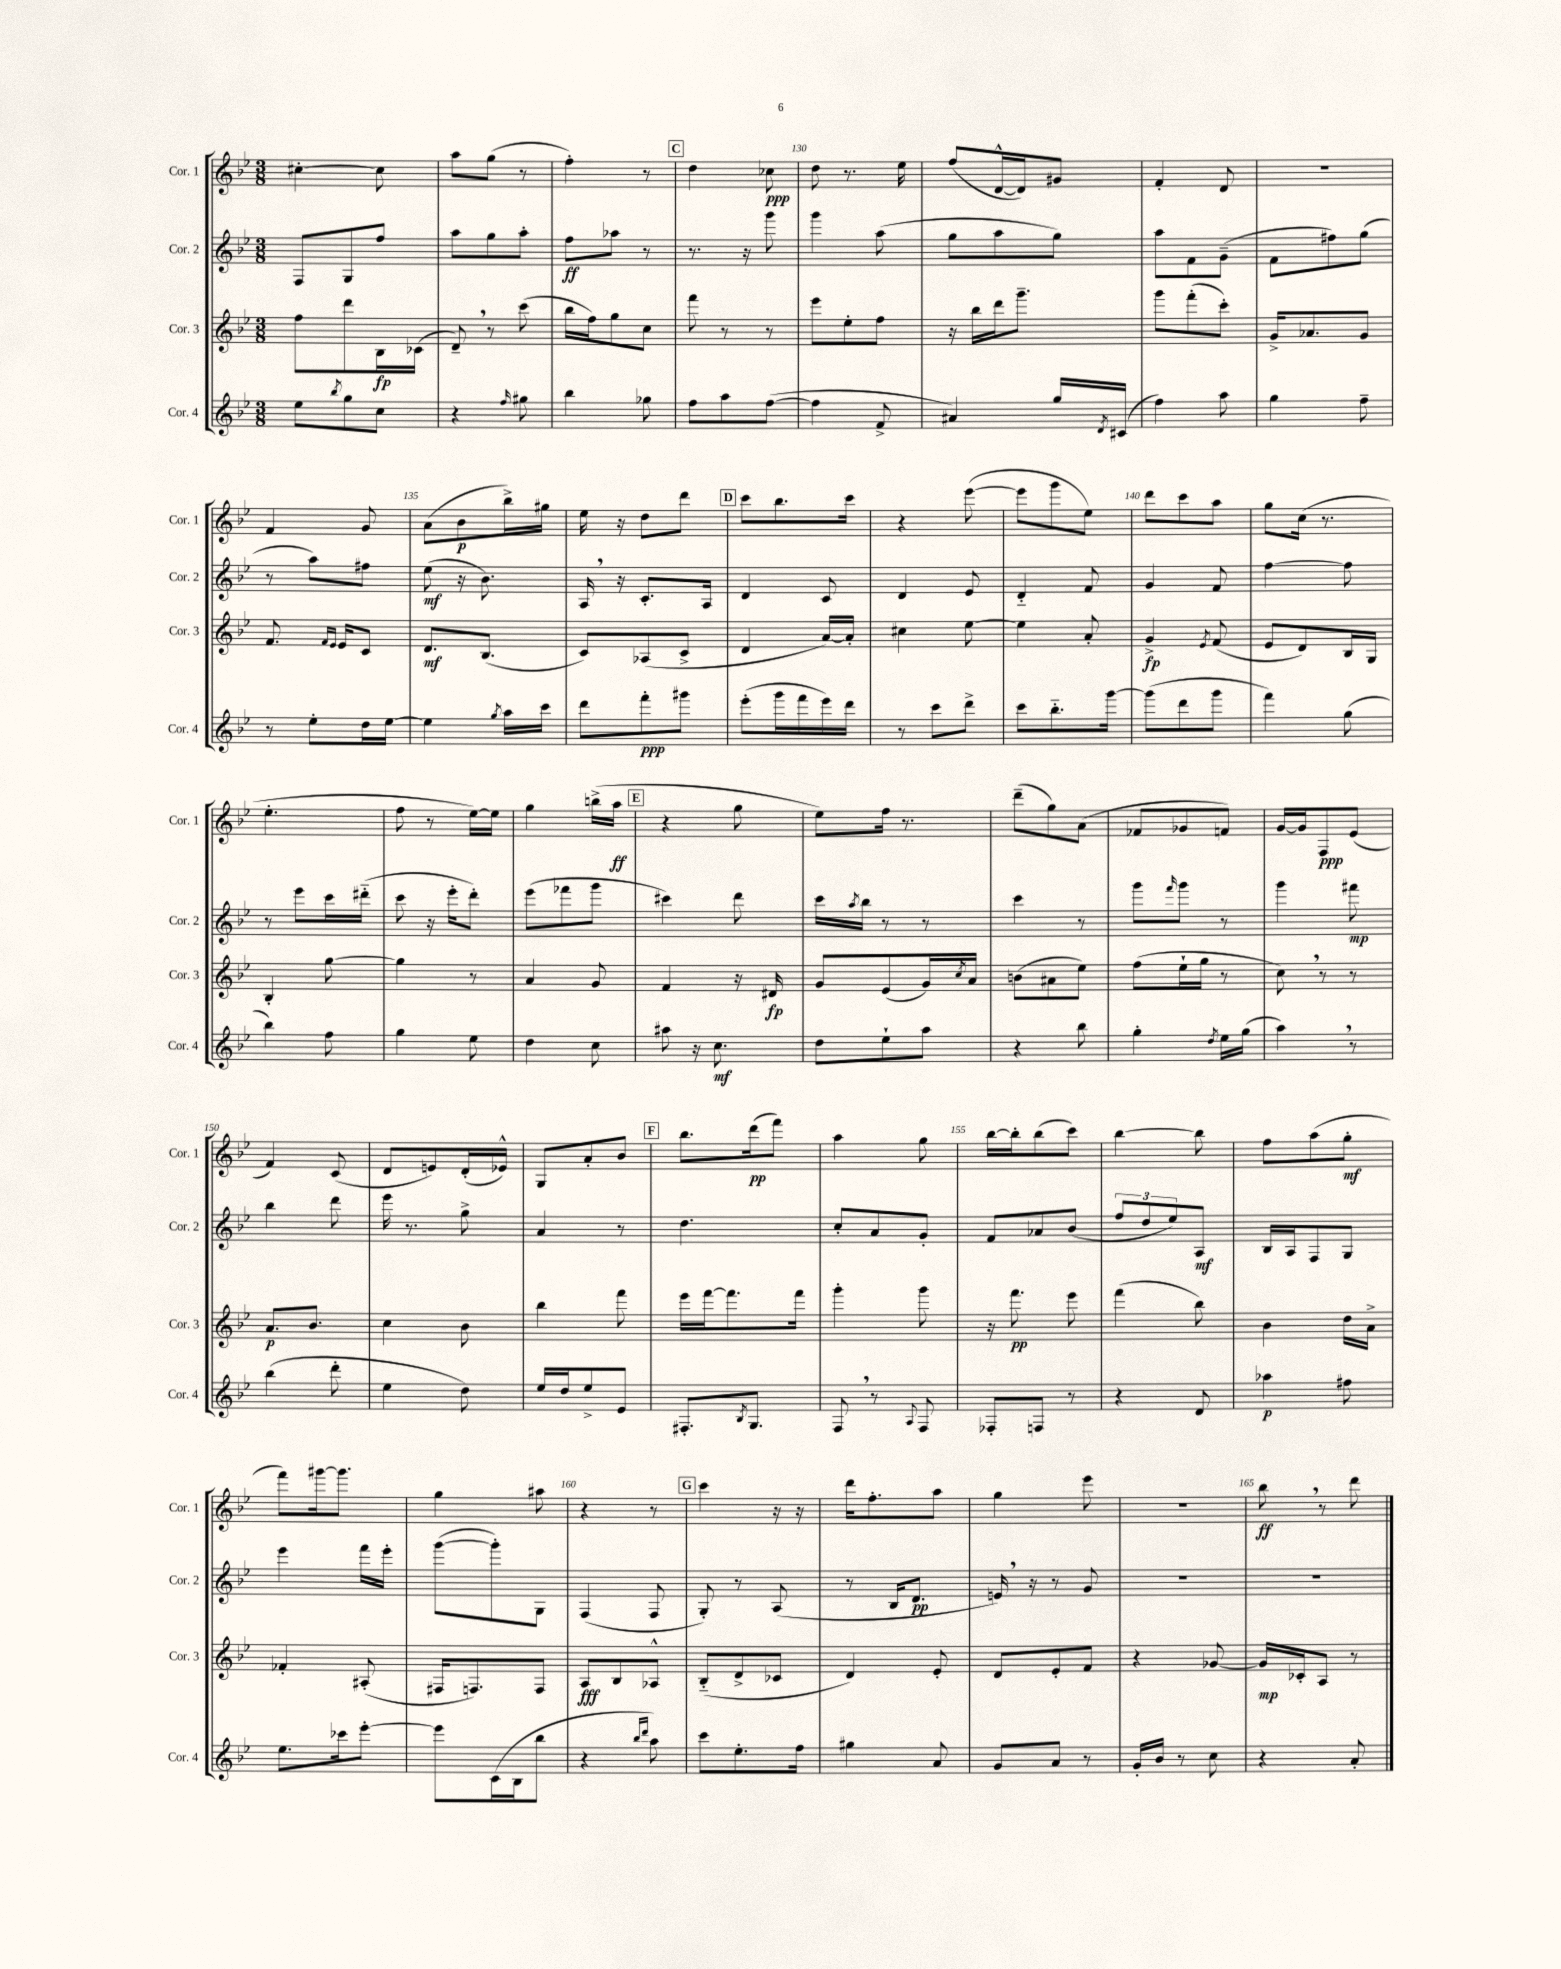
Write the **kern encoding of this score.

**kern	**kern	**kern	**kern
*staff4	*staff3	*staff2	*staff1
*clefG2	*clefG2	*clefG2	*clefG2
*k[b-e-]	*k[b-e-]	*k[b-e-]	*k[b-e-]
*M3/8	*M3/8	*M3/8	*M3/8
8ee-	8ff	8F	[4cc#'
8qbb-	.	.	.
8gg	8ddd	8G	.
8cc	16B-	8ff	8cc#]
.	(16c-	.	.
=	=	=	=
4r	8d~)	8aa	8aa
.	8r	8gg	(8gg
16qqff	.	.	.
8gg#	(8ccc	8aa'	8r
=	=	=	=
4bb-	16bb-	8ff	4ff')
.	16ff)	.	.
.	8gg	8aa-	.
8gg-	8cc	8r	8r
=	=	=	=
8ff	8fff	8.r	4dd
8aa	8r	.	.
.	.	16r	.
([8ff	8r	8ggg	8cc-
=	=	=	=
4ff]	8eee-	4ggg	8dd
.	8ee-'	.	8.r
8f^	8ff	(8aa	.
.	.	.	16ee-
=	=	=	=
4a#)	16r	8gg	(8ff
.	16bb-	.	.
.	16ddd	8aa	[16d^^
.	8.ggg~	.	16d])
16gg	.	8gg)	8g#
8qd	.	.	.
(16c#	.	.	.
=	=	=	=
4ff)	8ggg	8aa	4f'
.	(8fff'	8f	.
8aa	8ccc')	(8g~	8d
=	=	=	=
4gg	16g^	8f	4.r
.	8.a-	.	.
.	.	8ff#)	.
8ff~	8g	(8gg	.
=	=	=	=
8r	8.f	8r	4f
8ee-'	.	8aa)	.
.	16qqf	.	.
.	16qqe-	.	.
.	16e-	.	.
16dd	8c	8ff#	8g
[16ee-	.	.	.
=	=	=	=
4ee-]	8.d	(8ee-	(8a
.	.	16r	8b-
.	(8.B-	8.b-)	.
8qgg	.	.	.
16aa	.	.	16bb-^)
16ccc	.	.	16gg#
=	=	=	=
8ddd	8c)	16A	16ee-
.	.	16r	16r
8fff'	(8A-	8.c'	8dd
8ggg#	8c^	.	8ddd
.	.	16A	.
=	=	=	=
(8eee-'	4d	4d	8ccc
16ggg	.	.	8.bb-
16fff	.	.	.
16eee-)	[16a)	8c	.
16ddd	16a']	.	16ccc
=	=	=	=
8r	4cc#	4d	4r
8ccc	.	.	.
8ddd^	[8ee-	8e-	([8eee-
=	=	=	=
8ccc	4ee-]	4d'~	8eee-]
8.bb-'~	.	.	8ggg
.	8a'	8f	8ee-)
[16ggg	.	.	.
=	=	=	=
(8ggg]	4g^	4g	8ddd
8ddd	.	.	8ccc
.	8qe-	.	.
8ggg	(8f	8f	8aa
=	=	=	=
4fff)	8e-	[4ff	8gg
.	8d)	.	(16cc
.	.	.	8.r
(8gg	16B-	8ff]	.
.	16G	.	.
=	=	=	=
4bb-)	4B-'	8r	4.ee-'
.	.	8eee-	.
8ff	[8gg	16ccc	.
.	.	(16ddd#'~	.
=	=	=	=
4gg	4gg]	8ccc	8ff
.	.	16r	8r
.	.	16eee-'	.
8ee-	8r	8ddd')	[16ee-)
.	.	.	16ee-]
=	=	=	=
4dd	4a	(8eee-	4gg
.	.	8fff-	.
8cc	8g	8ggg	(16bb^
.	.	.	16aa
=	=	=	=
8aa#	4f	4ccc#)	4r
16r	.	.	.
8.cc	.	.	.
.	16r	8ddd	8gg
.	16d#	.	.
=	=	=	=
8dd	8g	16ccc	8ee-)
.	.	8qaa	.
.	.	16bb-	.
8ee-`	(8e-	8r	16ff
.	.	.	8.r
8aa	16g)	8r	.
.	8qcc	.	.
.	16a	.	.
=	=	=	=
4r	(8b	4ccc	(8ddd~
.	8a#	.	8gg)
8bb-	8ee-)	8r	(8a
=	=	=	=
4gg'	(8ff	8ggg	8f-
.	.	16qqfff	.
.	16ee-`	8ggg	8g-
.	16gg	.	.
8qdd	.	.	.
16ee-	8r	8r	8f)
(16gg	.	.	.
=	=	=	=
4aa)	8cc)	4ggg	[16g
.	.	.	16g]
.	8r	.	8F
8r	8r	8fff#	(8e-
=	=	=	=
(4bb-	8.a	4bb-	4f)
.	8.b-	.	.
8ddd'	.	8ddd	(8c
=	=	=	=
4ee-	4cc	16eee-	8d
.	.	8.r	.
.	.	.	8e)
8dd)	8b-	8gg^	(16d'
.	.	.	16e-^^)
=	=	=	=
16ee-	4bb-	4a	8G
16dd	.	.	.
8ee-^	.	.	8a'
8e-	8fff	8r	8b-
=	=	=	=
8.F#'	16eee-	4.dd	8.bb-
.	[16fff	.	.
.	8.fff]	.	.
8qB-	.	.	.
8.G	.	.	(16ddd
.	.	.	8fff)
.	16fff	.	.
=	=	=	=
8F	4ggg'	8cc'	4aa
8r	.	8a	.
8qqA	.	.	.
8F	8ggg	8g'	8gg
=	=	=	=
8F-'	16r	8f	[16bb-
.	8.fff	.	16bb-']
8F	.	8a-	(8bb-
8r	8eee-	(8b-	8ccc)
=	=	=	=
4r	(4fff	12ff	[4bb-
.	.	12dd	.
.	.	12ee-)	.
8d	8bb-)	8A	8bb-]
=	=	=	=
4aa-	4b-	16B-	8ff
.	.	16A	.
.	.	8F	(8aa
8ff#	16dd	8G	8gg'
.	16a^	.	.
=	=	=	=
8.ee-	4f-'	4eee-	8fff)
.	.	.	[16ggg#
16ccc-	.	.	8.ggg#]
[8eee-'	(8A#'	16fff	.
.	.	16eee-'	.
=	=	=	=
8eee-]	16F#	([8ggg	4gg
.	8.F)	.	.
(16c	.	8ggg'])	.
16B-	.	.	.
8bb-	8F	8G	8aa#
=	=	=	=
4r	8A	(4F	4r
.	8B-	.	.
16qqbb-	.	.	.
16qqddd	.	.	.
8aa)	8A-^^	8F	8r
=	=	=	=
8ccc	(8B-'~	8G')	4ccc
8.ee-'	8d^	8r	.
.	8c-	(8A	16r
16ff	.	.	16r
=	=	=	=
4gg#	4d)	8r	16ddd
.	.	.	8.ff'
.	.	16B-	.
.	.	8.d	.
8a	8e-'	.	8aa
=	=	=	=
8g	8d	16e)	4gg
.	.	16r	.
8a	8e-'	8r	.
8r	8f	8g	8eee-
=	=	=	=
16g'	4r	4.r	4.r
16b-	.	.	.
8r	.	.	.
8cc	[8g-	.	.
=	=	=	=
4r	16g-]	4.r	8bb-
.	16c-'	.	.
.	8A	.	8r
8a'	8r	.	8ddd
==	==	==	==
*-	*-	*-	*-
